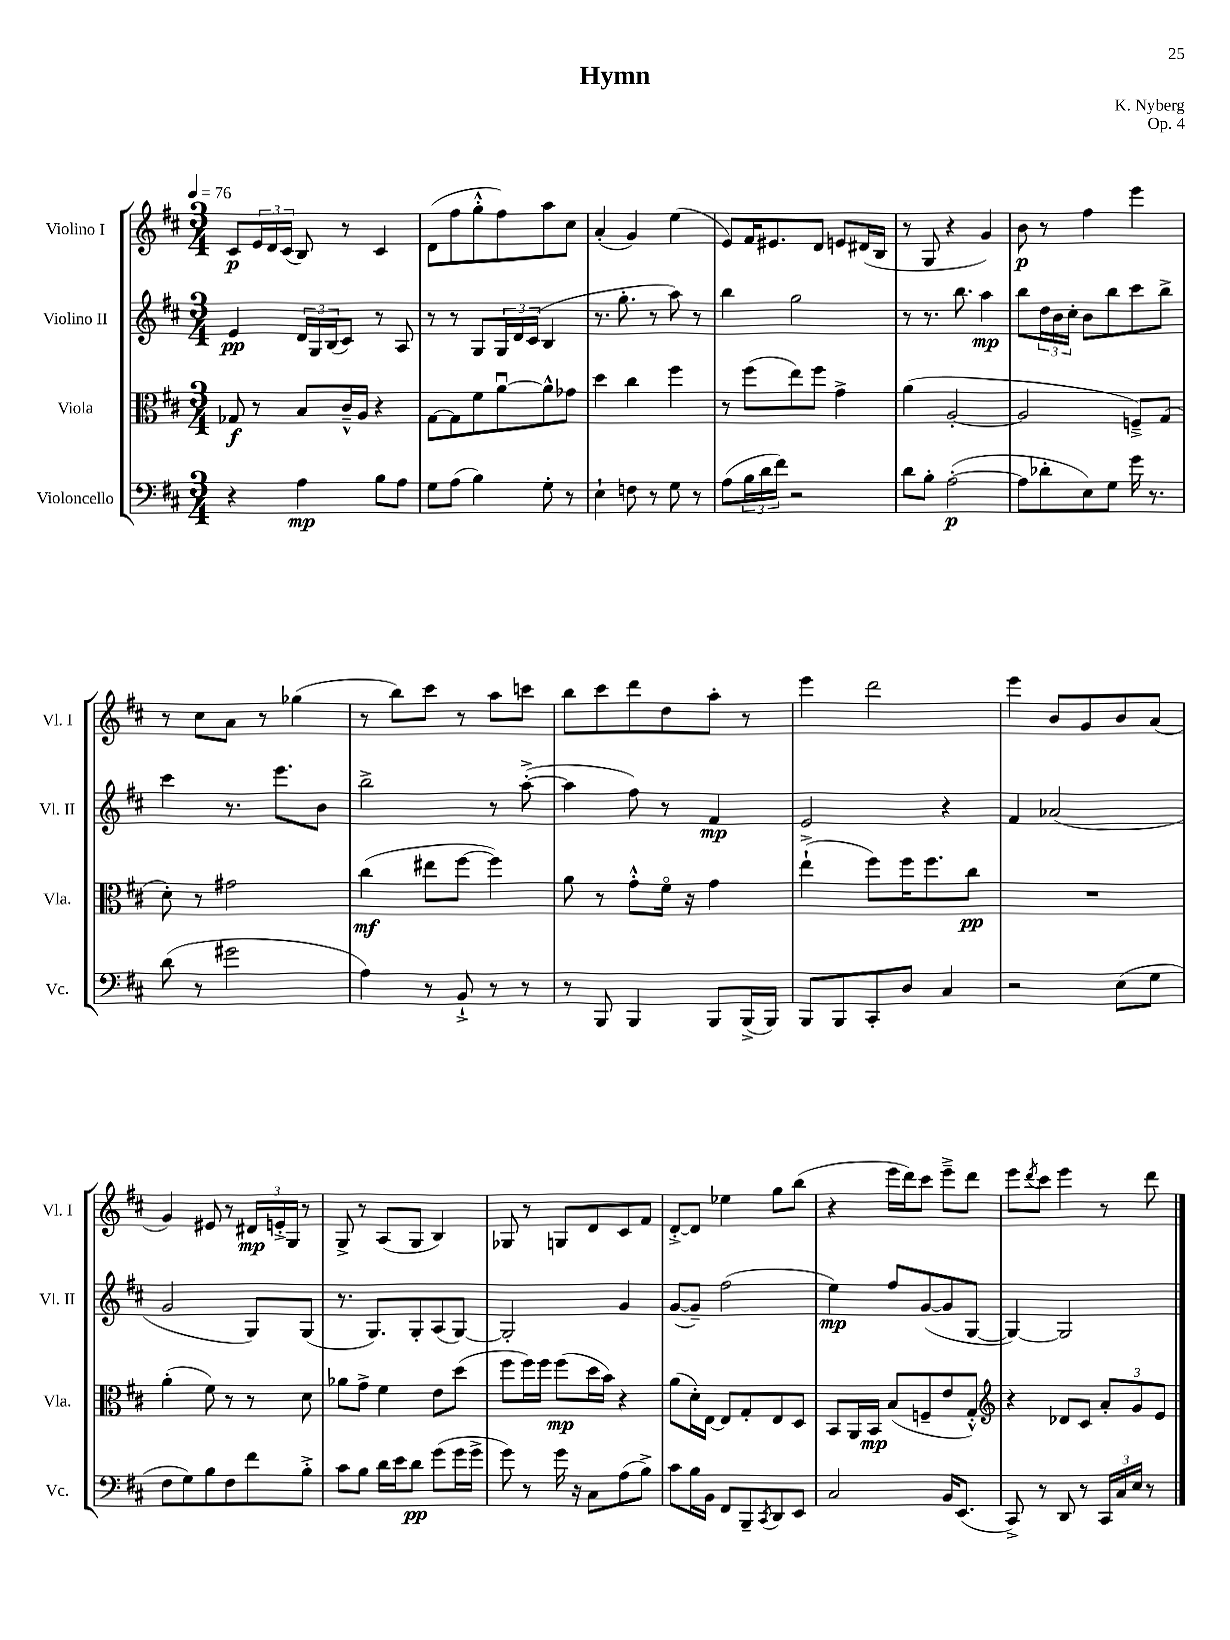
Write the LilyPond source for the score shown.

\header { title = "Hymn" composer = "K. Nyberg" opus = "Op. 4" }
<<
\new StaffGroup <<
\new Staff = "s0" \with { instrumentName = "Violino I" shortInstrumentName = "Vl. I" } {
    \clef treble \key d \major \numericTimeSignature \time 3/4 \tempo 4 = 76
    cis'8\p \tuplet 3/2 { e'16 d'16 cis'16( } b8) r8 cis'4 |
    d'8( fis''8 g''8-.-^ fis''8) a''8 cis''8 |
    a'4-.( g'4) e''4( |
    e'8) fis'16 eis'8. d'8 e'8 dis'16( b16 |
    r8 g8 r4 g'4) |
    b'8\p r8 fis''4 e'''4 |
    r8 cis''8 a'8 r8 ges''4( |
    r8 b''8) cis'''8 r8 a''8 c'''8 |
    b''8 cis'''8 d'''8 d''8 a''8-. r8 |
    e'''4 d'''2 |
    e'''4 b'8 g'8 b'8 a'8( |
    g'4) eis'8 r8 \tuplet 3/2 { dis'16\mp e'16-.-> g16 } r8 |
    g8-> r8 a8( g8 b4) |
    ges8 r8 g8 d'8 cis'8 fis'8 |
    d'8~-.-> d'8 ees''4 g''8 b''8( |
    r4 e'''16 d'''16) cis'''8 e'''8---> d'''8 |
    e'''8 \acciaccatura { d'''8 } cis'''8 e'''4 r8 d'''8 \bar "|." |
}
\new Staff = "s1" \with { instrumentName = "Violino II" shortInstrumentName = "Vl. II" } {
    \clef treble \key d \major \numericTimeSignature \time 3/4
    e'4\pp \tuplet 3/2 { d'16 g16 b16( } cis'8) r8 a8 |
    r8 r8 g8 \tuplet 3/2 { g16 d'16 cis'16( } b4 |
    r8. g''8.-. r8 a''8) r8 |
    b''4 g''2 |
    r8 r8. b''8. a''4\mp |
    b''8 \tuplet 3/2 { d''16 b'16 cis''16-. } b'8 b''8 cis'''8 b''8-> |
    cis'''4 r8. e'''8. b'8 |
    b''2-> r8 a''8~-.->( |
    a''4 fis''8) r8 fis'4\mp |
    e'2 r4 |
    fis'4 aes'2( |
    g'2 g8) g8( |
    r8. g8.) g8-. a8( g8~) |
    g2-. g'4 |
    g'8~( g'8--) fis''2( |
    e''4\mp) fis''8 g'8~( g'8 g8~ |
    g4~) g2 \bar "|." |
}
\new Staff = "s2" \with { instrumentName = "Viola" shortInstrumentName = "Vla." } {
    \clef alto \key d \major \numericTimeSignature \time 3/4
    ges8\f r8 b8 cis'16---^ a16 r4 |
    g8~ g8 fis'8 a'8~\downbow a'8-^ ges'8 |
    d''4 cis''4 fis''4 |
    r8 fis''8( e''8) fis''8 g'4-> |
    a'4( a2~-. |
    a2 f8--->) g8( |
    d'8-.) r8 gis'2 |
    cis''4\mf( eis''8 fis''8~ fis''4) |
    a'8 r8 g'8-.-^ fis'16\flageolet r16 g'4 |
    e''4-!->( fis''8) fis''16 fis''8. cis''8\pp |
    R2. |
    a'4-.( fis'8) r8 r8 d'8 |
    aes'8 g'8-> fis'4 e'8 d''8( |
    fis''8 fis''16) fis''16 fis''8\mp( d''16 b'16) r4 |
    a'8( d'16-.) e16~ e8 g8-. e8 d8 |
    b,8 a,16 b,16\mp b8( f8-- e'8 g8-.-^) |
    \clef treble r4 des'8 cis'8 \tuplet 3/2 { a'8-. g'8 e'8 } \bar "|." |
}
\new Staff = "s3" \with { instrumentName = "Violoncello" shortInstrumentName = "Vc." } {
    \clef bass \key d \major \numericTimeSignature \time 3/4
    r4 a4\mp b8 a8 |
    g8 a8( b4) g8-. r8 |
    e4-! f8 r8 g8 r8 |
    a8( \tuplet 3/2 { b16 d'16 fis'16) } r2 |
    d'8 b8-. a2~-.\p( |
    a8 des'8-. e8) g8 g'16 r8. |
    d'8( r8 gis'2 |
    a4) r8 b,8-!-> r8 r8 |
    r8 b,,8 b,,4 b,,8 b,,16->( b,,16) |
    b,,8 b,,8 cis,8-. d8 cis4 |
    r2 e8( g8 |
    fis8 g8) b8 fis8 fis'8 b8-.-> |
    cis'8 b8 d'16 e'16 d'8\pp g'8( g'16 g'16-> |
    g'8) r8 g'16 r16 cis8 a8( b8->) |
    cis'8 b16 b,16 fis,8 b,,8-- \acciaccatura { cis,8 } d,8 e,8 |
    cis2 b,16 e,8.( |
    cis,8->) r8 d,8 r8 \tuplet 3/2 { cis,16 cis16 e16 } r8 \bar "|." |
}
>>
>>
\layout { \context { \Score \remove "Bar_number_engraver" } }
